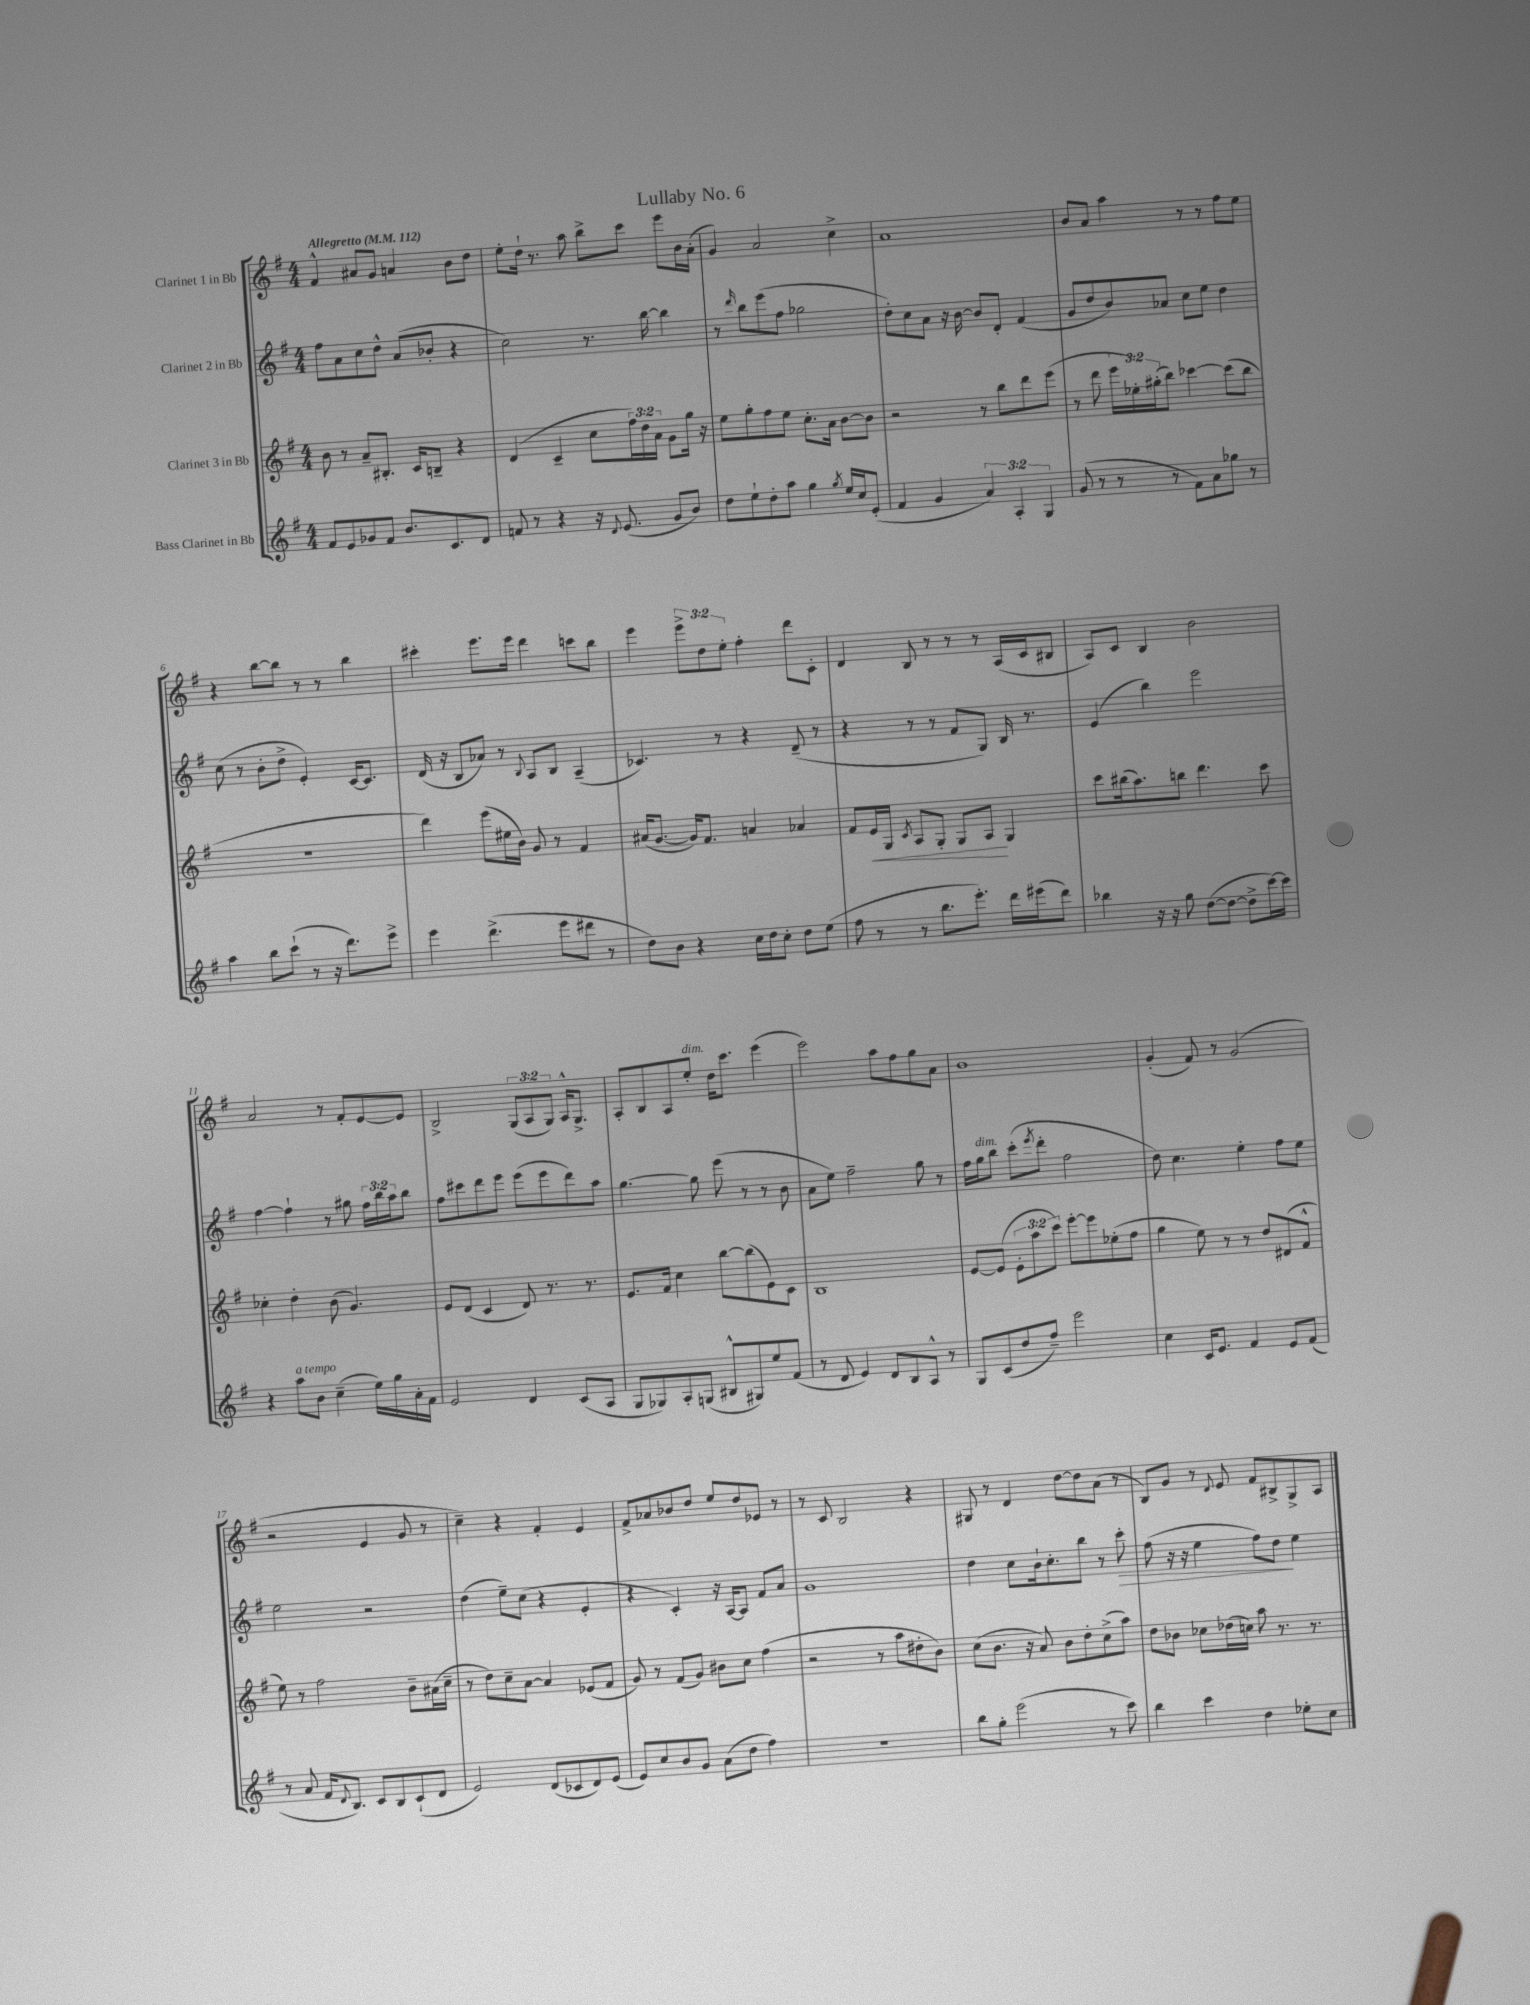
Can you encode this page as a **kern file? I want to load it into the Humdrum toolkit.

**kern	**kern	**dynam	**kern	**dynam	**kern
*part4	*part3	*part3	*part2	*part2	*part1
*staff4	*staff3	*staff3	*staff2	*staff2	*staff1
*I"Bass Clarinet in Bb	*I"Clarinet 3 in Bb	*	*I"Clarinet 2 in Bb	*	*I"Clarinet 1 in Bb
*clefG2	*clefG2	*	*clefG2	*	*clefG2
*k[f#]	*k[f#]	*	*k[f#]	*	*k[f#]
*M4/4	*M4/4	*	*M4/4	*	*M4/4
*MM112	*MM112	*	*MM112	*	*MM112
=1	=1	=1	=1	=1	=1
!	!	!	!	!	!LO:TX:a:B:t=Allegretto
8f#/L	8b\	.	8ff#\L	.	4f#^^/
8e/	8r	.	8a\	.	.
8g-X/	8a~/L	.	8cc\	.	8a#X/L
8f#/J	8.B#X'/J	.	8dd^^\J	.	8g/J
8.b/L	.	.	(8a/L	.	4an/
.	16c/KL	.	.	.	.
.	8Bn~/J	.	8b-X'/J	.	.
8.c/	.	.	.	.	.
.	4r	.	4r	.	8b\L
8d/J	.	.	.	.	8dd\J
=2	=2	=2	=2	=2	=2
8fn/	(4d/	.	2cc\)	.	8ee'\L
8r	.	.	.	.	16dd`\Jk
.	.	.	.	.	8.r
4r	4c~/	.	.	.	.
.	.	.	.	.	8aa\
16r	8cc\L	.	8.r	.	8bb^\L
8qqd/	.	.	.	.	.
(8.e/	.	.	.	.	.
.	24ff#\L)	.	.	.	8ccc\J
.	24dd\	.	.	.	.
.	.	.	[16bb\	.	.
.	24a\JJ	.	.	.	.
8g/L	8g\L	.	4bb\]	.	8eee\L
8b/J)	16gg\Jk	.	.	.	16b\L
.	16r	.	.	.	(16a'\JJ
=3	=3	=3	=3	=3	=3
8dd\L	8ee\L	.	8r	.	4g/)
.	.	.	16qqddd/	.	.
8ee`\	8gg'\	.	8bb\L	.	.
8dd'\	8ff#\	.	(8eee\	.	2a/
8aa\J	8ee\J	.	8ff#\J	.	.
4gg\	8.cc'\L	.	2gg-X\	.	.
.	16a\Jk	.	.	.	.
8qgg/	.	.	.	.	.
16ee/LL	[8b\L	.	.	.	4cc^\
16cc/J	.	.	.	.	.
(8e'/J	8b\J]	.	.	.	.
=4	=4	=4	=4	=4	=4
4f#/	2r	.	8dd'\L)	.	1a
.	.	.	8cc\	.	.
4g/	.	.	8a\J	.	.
.	.	.	16r	.	.
.	.	.	[16b\	.	.
6a/)	8r	.	8b/L]	.	.
.	8bb\L	.	8d'/J	.	.
6A'/	.	.	.	.	.
.	8ddd\	.	(4f#/	.	.
6G/	.	.	.	.	.
.	(8eee\J	.	.	.	.
=5	=5	=5	=5	=5	=5
(8g/	8r	.	8g/L	.	8b/L
8r	8ddd\	.	8dd/	.	8a/J
8r	24eee\LL	.	8b/)	.	4aa\
.	24ee-X'\)	.	.	.	.
.	(24gg#X'\J	.	.	.	.
8r	8bb\J)	.	8a-X/J	.	.
8f#\L)	[4ccc-X\	.	8cc\L	.	8r
8a\	.	.	8ee\J	.	8r
8gg-X\J	(8ccc-\L]	.	4dd\	.	8ff#\L
8r	8bb\J	.	.	.	8ee\J
!!LO:LB:g=z
=6	=6	=6	=6	=6	=6
4aa\	1r	.	(8cc\	.	4r
.	.	.	8r	.	.
8bb\L	.	.	8b'\L	.	[8bb\L
(8ccc`\J	.	.	8dd^\J	.	8bb\J]
8r	.	.	4e'/)	.	8r
16r	.	.	.	.	8r
8.ddd\L)	.	.	.	.	.
.	.	.	[16c/KL	.	4bb\
.	.	.	8.c/J]	.	.
8eee^\J	.	.	.	.	.
=7	=7	=7	=7	=7	=7
4eee\	4ddd\)	.	(16d/	.	4ccc#X'\
.	.	.	16r	.	.
.	.	.	8B/L	.	.
(4.ddd^\	(8eee\L	.	8a-X/J)	.	8.eee\L
.	16ee#X\L	.	8r	.	.
.	16b\JJ)	.	.	.	16eee\Jk
.	.	.	8qqB/	.	.
.	8g/	.	8A/L	.	4ddd\
8eee\L	8r	.	8B/J	.	.
8ddd#X\J	4f#/	.	(4A~/	.	8cccn\L
8r	.	.	.	.	8bb\J
=8	=8	=8	=8	=8	=8
8dd\L)	(16a#X/KL	.	4.c-X/)	.	4eee\
.	[8.g/J	.	.	.	.
8b\J	.	.	.	.	.
4r	16g/KL])	.	.	.	12eee^\L
.	8.f#/J	.	.	.	.
.	.	.	.	.	12dd\
.	.	.	8r	.	.
.	.	.	.	.	12ee'\J
16cc\LL	4an/	.	4r	.	4ff#'\
16dd\J	.	.	.	.	.
8cc'\J	.	.	.	.	.
8dd\L	4a-X/	.	(8d~/	.	8ddd\L
(8ee\J	.	.	8r	.	8c'\J
=9	=9	=9	=9	=9	=9
8ff#\	8f#/L	.	4r	.	4d/
!	!	!LO:HP:b	!	!	!
8r	16e/L	<	.	.	.
.	16G/JJ	.	.	.	.
.	8qc/	.	.	.	.
8r	8A/L	.	8r	.	8B/
8.bb\L	8G'/J	.	8r	.	8r
.	8G/L	.	8f#/L	.	8r
8.eee'\J)	.	.	.	.	.
.	8A/J	.	8G/J)	.	8r
16ddd\LL	4G/	[	16B/	.	(16A/LL
(16eee#X\J	.	.	8.r	.	16c/J
8ddd\J)	.	.	.	.	8B#X/J
=10	=10	=10	=10	=10	=10
4bb-X\	8ccc\L	.	(4e/	.	8A/L)
.	(16bb#X\k	.	.	.	8c/J
.	8.aa\)	.	.	.	.
16r	.	.	4bb\)	.	4B/
16r	.	.	.	.	.
8gg\	8bbn\J	.	.	.	.
([8dd\L	4.ddd\	.	2eee\	.	2b\
8dd\J_	.	.	.	.	.
8dd^\L]	.	.	.	.	.
[16ccc\L)	8ccc\	.	.	.	.
16ccc\JJ]	.	.	.	.	.
!!LO:LB:g=z
=11	=11	=11	=11	=11	=11
4r	4cc-X'\	.	[4ff#\	.	2a/
!LO:TX:a:i:t=a tempo	!	!	!	!	!
8aa\L	4dd'\	.	4ff#`\]	.	.
8b\J	.	.	.	.	.
(4cc~\	(8b\	.	8r	.	8r
.	4.g/)	.	8gg#X\	.	8f#'/L
16ee\LL)	.	.	24ff#\LL	.	[8e/
.	.	.	24bb\	.	.
16gg\	.	.	.	.	.
.	.	.	24aa\J	.	.
16a'\	.	.	8bb\J	.	8e/J]
16f#\JJ	.	.	.	.	.
=12	=12	=12	=12	=12	=12
2e/	8e/L	.	8ff#\L	.	2B^/
.	(8d/J	.	8ccc#X\	.	.
.	4c/	.	8ddd\	.	.
.	.	.	8eee\J	.	.
4d/	8d/)	.	(8eee\L	.	(12G/L
.	.	.	.	.	12A/
.	8.r	.	8eee\	.	.
.	.	.	.	.	12G/J)
(8c/L	.	.	8ddd\)	.	16A^^/KL
.	8.r	.	.	.	8.G^/J
8A/J	.	.	8aa\J	.	.
=13	=13	=13	=13	=13	=13
8G/L	8.e/L	.	[4.gg\	.	8A'/L
8G-X/)	.	.	.	.	8B/
.	16f#/Jk	.	.	.	.
8A'/	4cc\	.	.	.	8A/
!	!	!	!	!	!LO:TX:a:i:t=dim.
(8Gn/J	.	.	8gg\]	.	8ee'/J
8B#X^^/L	[8bb\L	.	(8eee\	.	16dd\KL
.	.	.	.	.	8.ccc\J
8G#X/)	(8bb\]	.	8r	.	.
8ee/	8e\)	.	8r	.	(4eee\
(8f#/J	8c\J	.	8b\	.	.
=14	=14	=14	=14	=14	=14
8r	1B	.	8a\L	.	2eee\)
8d/	.	.	8ee\J)	.	.
4e/)	.	.	2ff#~\	.	.
8d/L	.	.	.	.	8aa\L
8B/	.	.	.	.	8ff#\
8A^^/J	.	.	8gg\	.	8gg\
8r	.	.	8r	.	8a\J
=15	=15	=15	=15	=15	=15
8G/L	[8e/L	.	16ff#\LL	.	1b
!	!	!	!LO:TX:a:i:t=dim.	!	!
.	.	.	16gg\J	.	.
(8c/	(8e/J]	.	8bb\J	.	.
8dd/	12e'\L	.	(8ccc'\L	.	.
.	12aa\	.	.	.	.
.	.	.	8qeee/	.	.
8ff#~/J)	.	.	8ddd'\J	.	.
.	12ccc\J)	.	.	.	.
2eee\	[8eee'\L	.	2ff#\	.	.
.	8eee\]	.	.	.	.
.	(8ee-X'\	.	.	.	.
.	8ff#\J	.	.	.	.
=16	=16	=16	=16	=16	=16
4cc\	4gg\	.	8dd\)	.	(4g'/
.	.	.	4.cc\	.	.
16c/KL	8ee\)	.	.	.	8f#/)
8.e/J	.	.	.	.	.
.	8r	.	.	.	8r
4f#/	8r	.	4ee'\	.	(2g/
.	8dd/L	.	.	.	.
8e/L	(8d#X/	.	8ff#\L	.	.
(8f#/J	8f#^^/J	.	8ee\J	.	.
!!LO:LB:g=z
=17	=17	=17	=17	=17	=17
8r	8ee\)	.	2ee\	.	2r
8a/	8r	.	.	.	.
16f#/KL	2ff#\	.	.	.	.
8qqd/	.	.	.	.	.
8.B/J)	.	.	.	.	.
8c/L	.	.	2r	.	4e/
8B/	.	.	.	.	.
(8c`/	8b~\L	.	.	.	8g/
8d/J	(16a#X\L	.	.	.	8r
.	16cc~\JJ	.	.	.	.
=18	=18	=18	=18	=18	=18
2e/)	8r	.	(4dd\	.	4cc~\)
.	8dd\L)	.	.	.	.
.	8cc~\	.	8ee~\L)	.	4r
.	[8a\J	.	(8cc\J	.	.
(8d/L	4a/]	.	4r	.	4f#'/
8c-X/	.	.	.	.	.
8d/)	(8e-X/L	.	4e'/	.	4e/
(8e/J	8f#/J	.	.	.	.
=19	=19	=19	=19	=19	=19
8e/L)	8g/)	.	4r	.	8f#^/L
8cc/	8r	.	.	.	8a-X/
8b/	(8f#/L	.	4c'/)	.	8b-X/
8g/J	8g/J)	.	.	.	8dd/J
(8a\L	8b#X\L	.	16r	.	8ee/L
.	.	.	[16A/KL	.	.
8dd\J	8cc\J	.	8A/J]	.	8dd/
4ff#\)	(4ff#\	.	8f#/L	.	8e-X/J
.	.	.	8a/J	.	8r
=20	=20	=20	=20	=20	=20
1r	2r	.	1g	.	8r
.	.	.	.	.	8c/
.	.	.	.	.	2B/
.	8r	.	.	.	.
.	8aa\L	.	.	.	.
.	8dd#X'\	.	.	.	4r
.	8b\J)	.	.	.	.
=21	=21	=21	=21	=21	=21
8bb\L	(8cc\L	.	4dd\	.	8G#X/
8gg'\J	8.b\J	.	.	.	8r
(2eee\	.	.	8cc\L	.	4d/
.	16r	.	.	.	.
.	8a/)	.	16b`\k	.	.
.	.	.	8.cc'\	.	.
.	8b\L	.	.	.	[8dd\L
.	8dd'\	.	8bb\J	.	8dd\]
8r	(8cc^\	.	8r	.	(8a\J
!	!	!	!	!LO:HP:b	!
8ccc\)	8aa\J)	.	8ccc'\	>	8r
=22	=22	=22	=22	=22	=22
4bb\	8dd\L	.	(8ff#\	.	8B/L)
.	8b-X\J	.	16r	.	8g/J
.	.	.	16r	.	.
4ccc\	8cc-X\L	.	4ee\	.	8r
.	.	.	.	.	8qqd/
.	(16dd-X\L	.	.	.	8e/
.	16ccn\JJ)	.	.	.	.
4dd\	8aa\	.	8ff#\L)	.	8f#/L
.	8.r	.	8dd\J	.	8B#X^/
8ee-X'\L	.	.	4ee\	]	8G^/
.	8.r	.	.	.	.
8cc\J	.	.	.	.	8A/J
==	==	==	==	==	==
*-	*-	*-	*-	*-	*-
